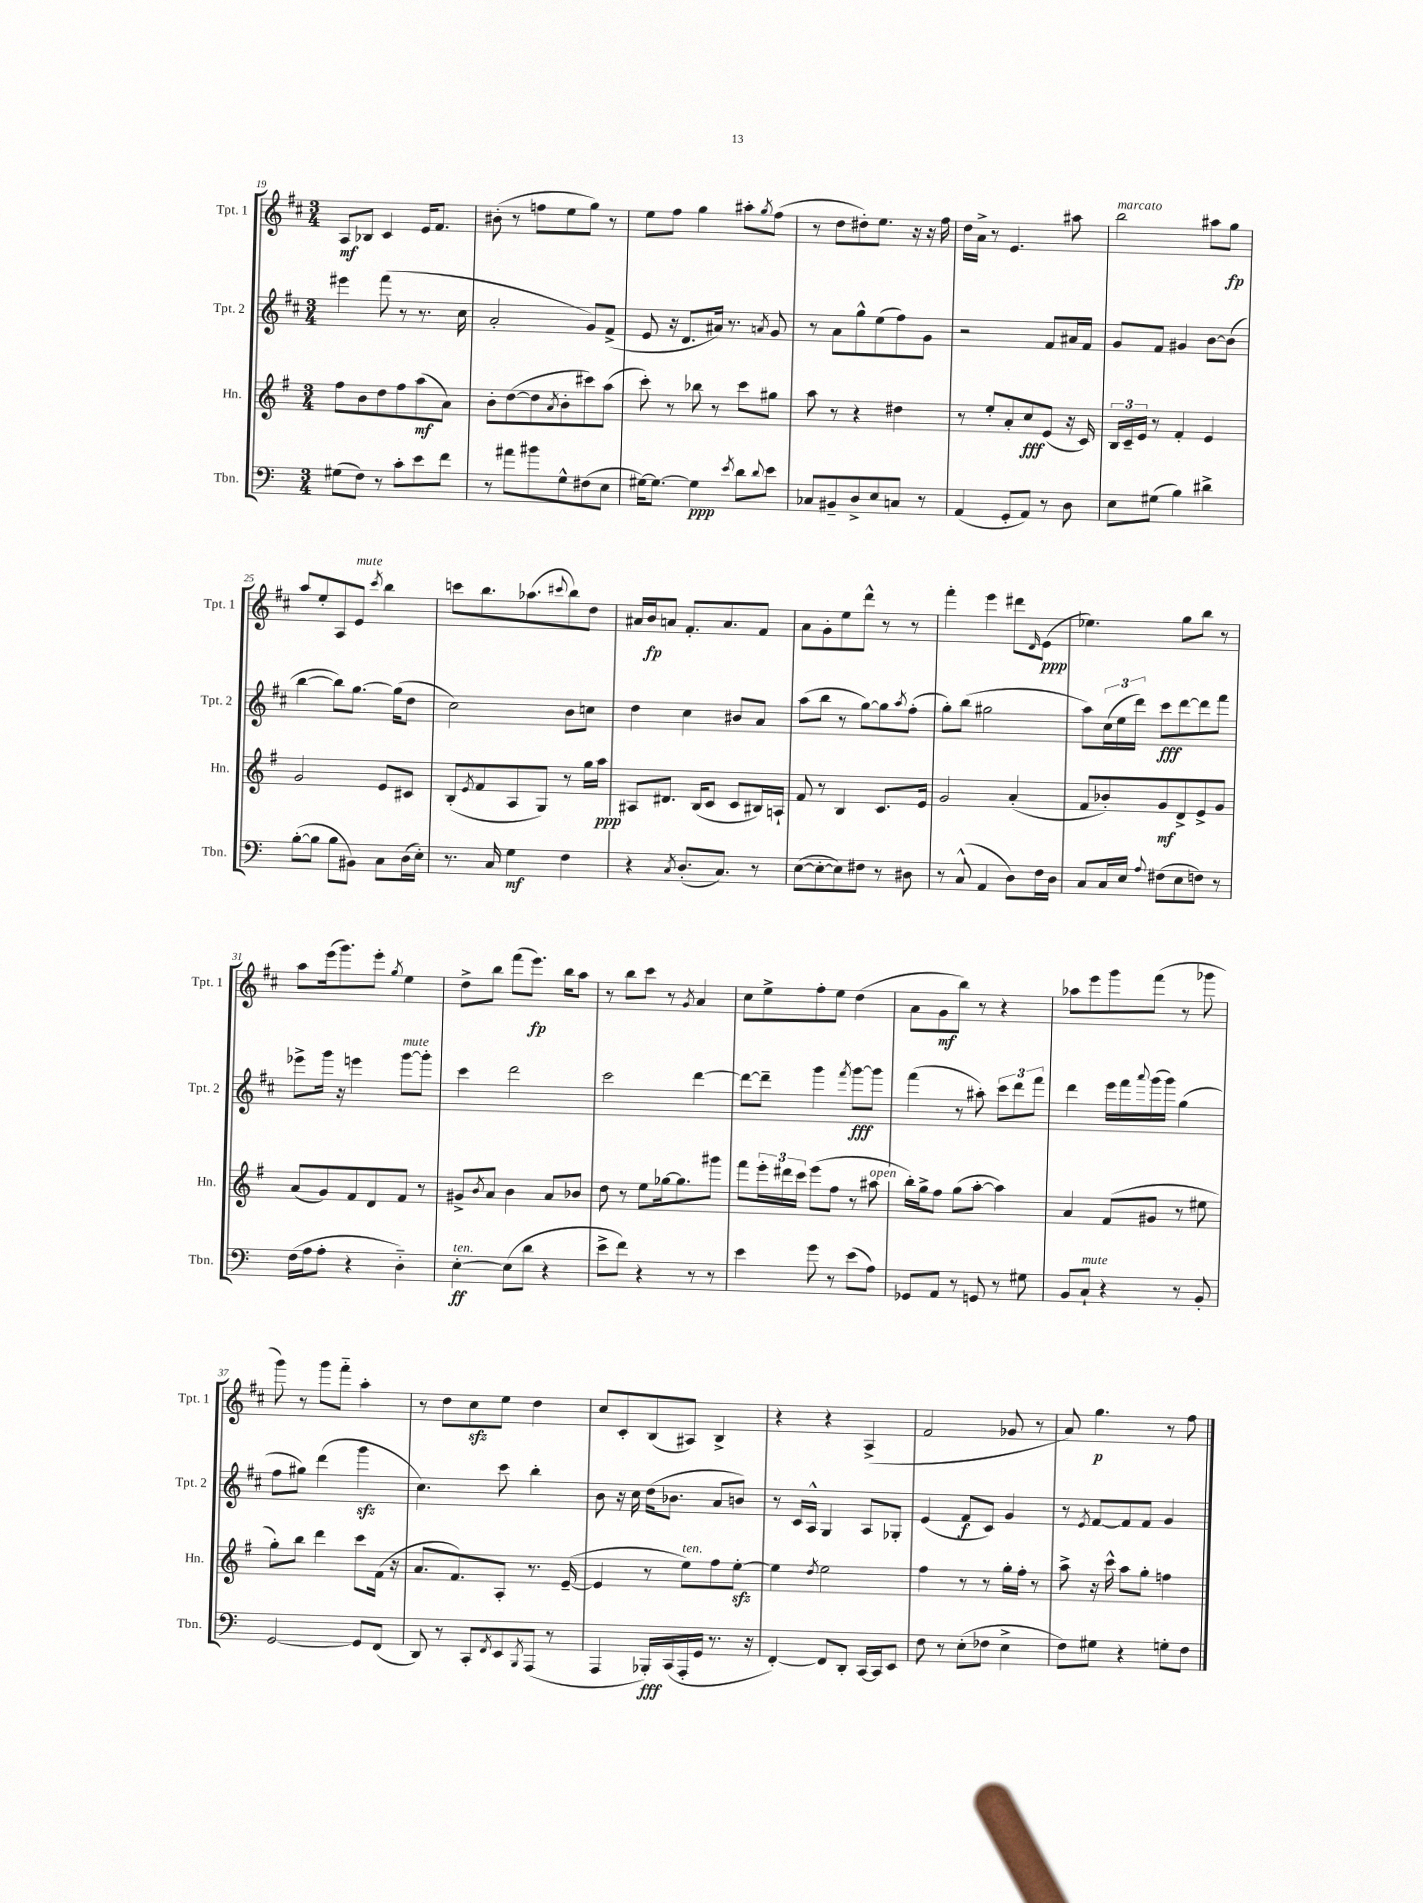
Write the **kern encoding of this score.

**kern	**kern	**kern	**kern
*staff4	*staff3	*staff2	*staff1
*clefF4	*clefG2	*clefG2	*clefG2
*k[]	*k[f#]	*k[f#c#]	*k[f#c#]
*M3/4	*M3/4	*M3/4	*M3/4
(8G#	8ff#	4eee#	8A
8F)	8b	.	8B-
8r	8dd	(8fff#	4c#
8c'	8ff#	8r	.
8e	(8aa	8.r	16e
.	.	.	8.f#
8f	8a)	.	.
.	.	16cc#	.
=	=	=	=
8r	8b'	2a'	(8b#'
8a#	([8dd	.	8r
8b#	8dd]	.	8ff
.	8qa	.	.
8G^^	8b'	.	8ee
(8F#	8ccc#)	8g)	8gg)
8E	(8aa	(8f#^	8r
=	=	=	=
[16G#)	8ccc')	8e	8ee
8.G#_	.	.	.
.	8r	16r	8ff#
.	.	8.d	.
4G#]	8bb-	.	4gg
.	8r	16a#)	.
.	.	8.r	.
8qe	.	.	.
8d	8ccc	.	8aa#'
8qqd	.	8qa	8qgg
8e	8gg#	8g	(8ff#
=	=	=	=
8C-	8aa	8r	8r
8BB#~	8r	8a	8dd
8D^	4r	8gg^^	8dd#')
8E	.	(8ee	8.ee
8C	4dd#	8ff#)	.
.	.	.	16r
8r	.	8g	16r
.	.	.	16ff#
=	=	=	=
(4AA	8r	2r	16dd
.	.	.	16a^
.	8ee'	.	8r
8GG'	8a'	.	4.e
8AA)	8cc	.	.
8r	(8e	8f#	.
8D	16r	16a#	8aa#
.	16c)	16f#	.
=	=	=	=
8E	24B	8g	2bb
.	24c~	.	.
.	24e	.	.
(8G#	8r	8f#	.
4B)	4f#'	4g#	.
4d#^	4e	[8b	8aa#
.	.	(8b]	8gg
=	=	=	=
([8B'	2g	[4bb	8aa
8B]	.	.	8ee'
8B	.	8bb])	8A
8BB#)	.	[8.gg	8e
.	.	.	8qccc#
8C	8e	.	4bb
.	.	(16gg]	.
(16D	8c#	8dd	.
16E')	.	.	.
=	=	=	=
8.r	(8B'	2cc#)	8ccc
.	8qe	.	.
.	8f#	.	8.bb
16C	.	.	.
4G	8A	.	.
.	.	.	(8.aa-
.	8G)	.	.
.	.	.	8qqccc#
4F	8r	8b	8bb)
.	16gg	8cc	8dd
.	16aa	.	.
=	=	=	=
4r	8A#	4dd	16a#
.	.	.	16b
.	8.d#	.	8a
8qC	.	.	.
(8.D'	.	4cc#	8.f#'
.	(16B	.	.
.	8c	.	.
8.C)	.	.	8.a
.	8c	8b#	.
8r	16B#)	8a	8f#
.	16A`	.	.
=	=	=	=
([8E	8f#	(8aa	8a
8E'_	8r	8bb	8g'
8E])	4B	8r	8ee
8F#	.	[8gg)	8ddd^^
8r	8.c	8gg]	8r
.	.	8qaa	.
8D#	.	(8ff#'	8r
.	16e	.	.
=	=	=	=
8r	2g	8gg')	4fff#'
(8C^^	.	(8bb	.
4AA	.	2gg#	4eee
8D)	(4a'	.	8ddd#
.	.	.	16qqd
16F	.	.	(8e
16D	.	.	.
=	=	=	=
8C	8f#	8aa)	4.ee-)
16C	8b-')	(24cc#	.
.	.	24ee	.
16E	.	.	.
.	.	24ddd)	.
8qqA	.	.	.
(8F#	8g	8ccc#	.
8E	8d^	[8ddd	8gg
8F)	8e^	8ddd]	8bb
8r	8g	8fff#	8r
=	=	=	=
(16F	(8a	8eee-^	8aa
16A	.	.	.
8A'	8g)	16ggg	(16eee
.	.	16r	8.ggg)
4r	8f#	4eee	.
.	8d	.	8eee'
.	.	.	8qgg
4D'~)	8f#	[8ggg	4ee
.	8r	8ggg']	.
=	=	=	=
[4E'	8g#^	4ccc#	8dd^
.	8qb	.	.
.	8a	.	8bb
(8E]	4b	2ddd	(8fff#
8d	.	.	8.eee)
4r	8a	.	.
.	.	.	16bb
.	8b-	.	8aa
=	=	=	=
8e^	8dd	2ccc#	8r
8f)	8r	.	8bb
4r	8ee	.	8ccc#
.	[16gg-	.	8r
.	8.gg-]	.	.
.	.	.	8qg
8r	.	[4ddd	4a
8r	8ggg#	.	.
=	=	=	=
4e	8fff#	8ddd_	8cc#
.	24eee'	8ddd~]	8ee^
.	24ddd#	.	.
.	24ccc	.	.
8g	(8eee	4ggg	8ff#'
8r	8ff#	.	8ee
.	.	8qfff#	.
(8e	8r	[8ggg	(4dd
8A)	8aa#	8ggg]	.
=	=	=	=
8GG-	16bb')	(4fff#	8a
.	16gg^	.	.
8AA	8ff#	.	8g
8r	(8gg	8r	8bb)
8GG	[8aa'	8aa#')	8r
8r	4aa])	12ccc#	4r
.	.	12ddd	.
8G#	.	.	.
.	.	12fff#	.
=	=	=	=
8BB	4a	4ddd	8aa-
8C`	.	.	8eee
4r	(8f#	16eee	8ggg
.	.	16fff#	.
.	.	8qqaaa	.
.	8g#	(16ggg	(8fff#
.	.	16ggg)	.
8r	8r	(4gg	8r
8BB'	8ee#	.	8ggg-
=	=	=	=
[2GG	8gg')	8ff#	8ggg)
.	8bb	8gg#)	8r
.	4ddd	(4ddd	8ggg
.	.	.	8fff#'~
8GG]	8ccc	4ggg	4aa'
(8FF	(16f#	.	.
.	16r	.	.
=	=	=	=
8DD)	8.a	4.cc#)	8r
8r	.	.	8dd
.	8.f#)	.	.
8CC'	.	.	8cc#
8qFF	.	.	.
8EE	8A'	8ccc#	8ee
8qBBB	.	.	.
(8AAA	8.r	4bb'	4dd
8r	.	.	.
.	([16e~	.	.
=	=	=	=
4AAA	4e]	8b	8cc#
.	.	16r	8c#'
.	.	16cc#	.
16BBB-')	8r	(16dd	(8B
(16CC	.	8.b-	.
16AAA'	8ee)	.	8A#)
16GG	.	.	.
8.r	8ff#	8a	4B^
.	[8ee'	8b)	.
16r	.	.	.
=	=	=	=
[4FF')	4ee]	8r	4r
.	.	16c#	.
.	.	16A^^	.
.	8qdd	.	.
8FF]	2ee	4G	4r
8DD'	.	.	.
[16CC	.	8A	(4A^
16CC]	.	.	.
8EE	.	8G-'	.
=	=	=	=
8F	4ff#	(4e	2f#
8r	.	.	.
(8E'	8r	8f#	.
8F-	8r	8c#)	.
4E^	16gg'	4g	8g-
.	16ff#'	.	.
.	8r	.	8r
=	=	=	=
8F)	8aa^	8r	8a)
.	.	8qe	.
8G#	16r	[8f#	4.gg
.	16ccc^^	.	.
4r	8aa	8f#]	.
.	8gg'	8f#	.
8G'	4ff	4g	8r
8F	.	.	8ff#
==	==	==	==
*-	*-	*-	*-
